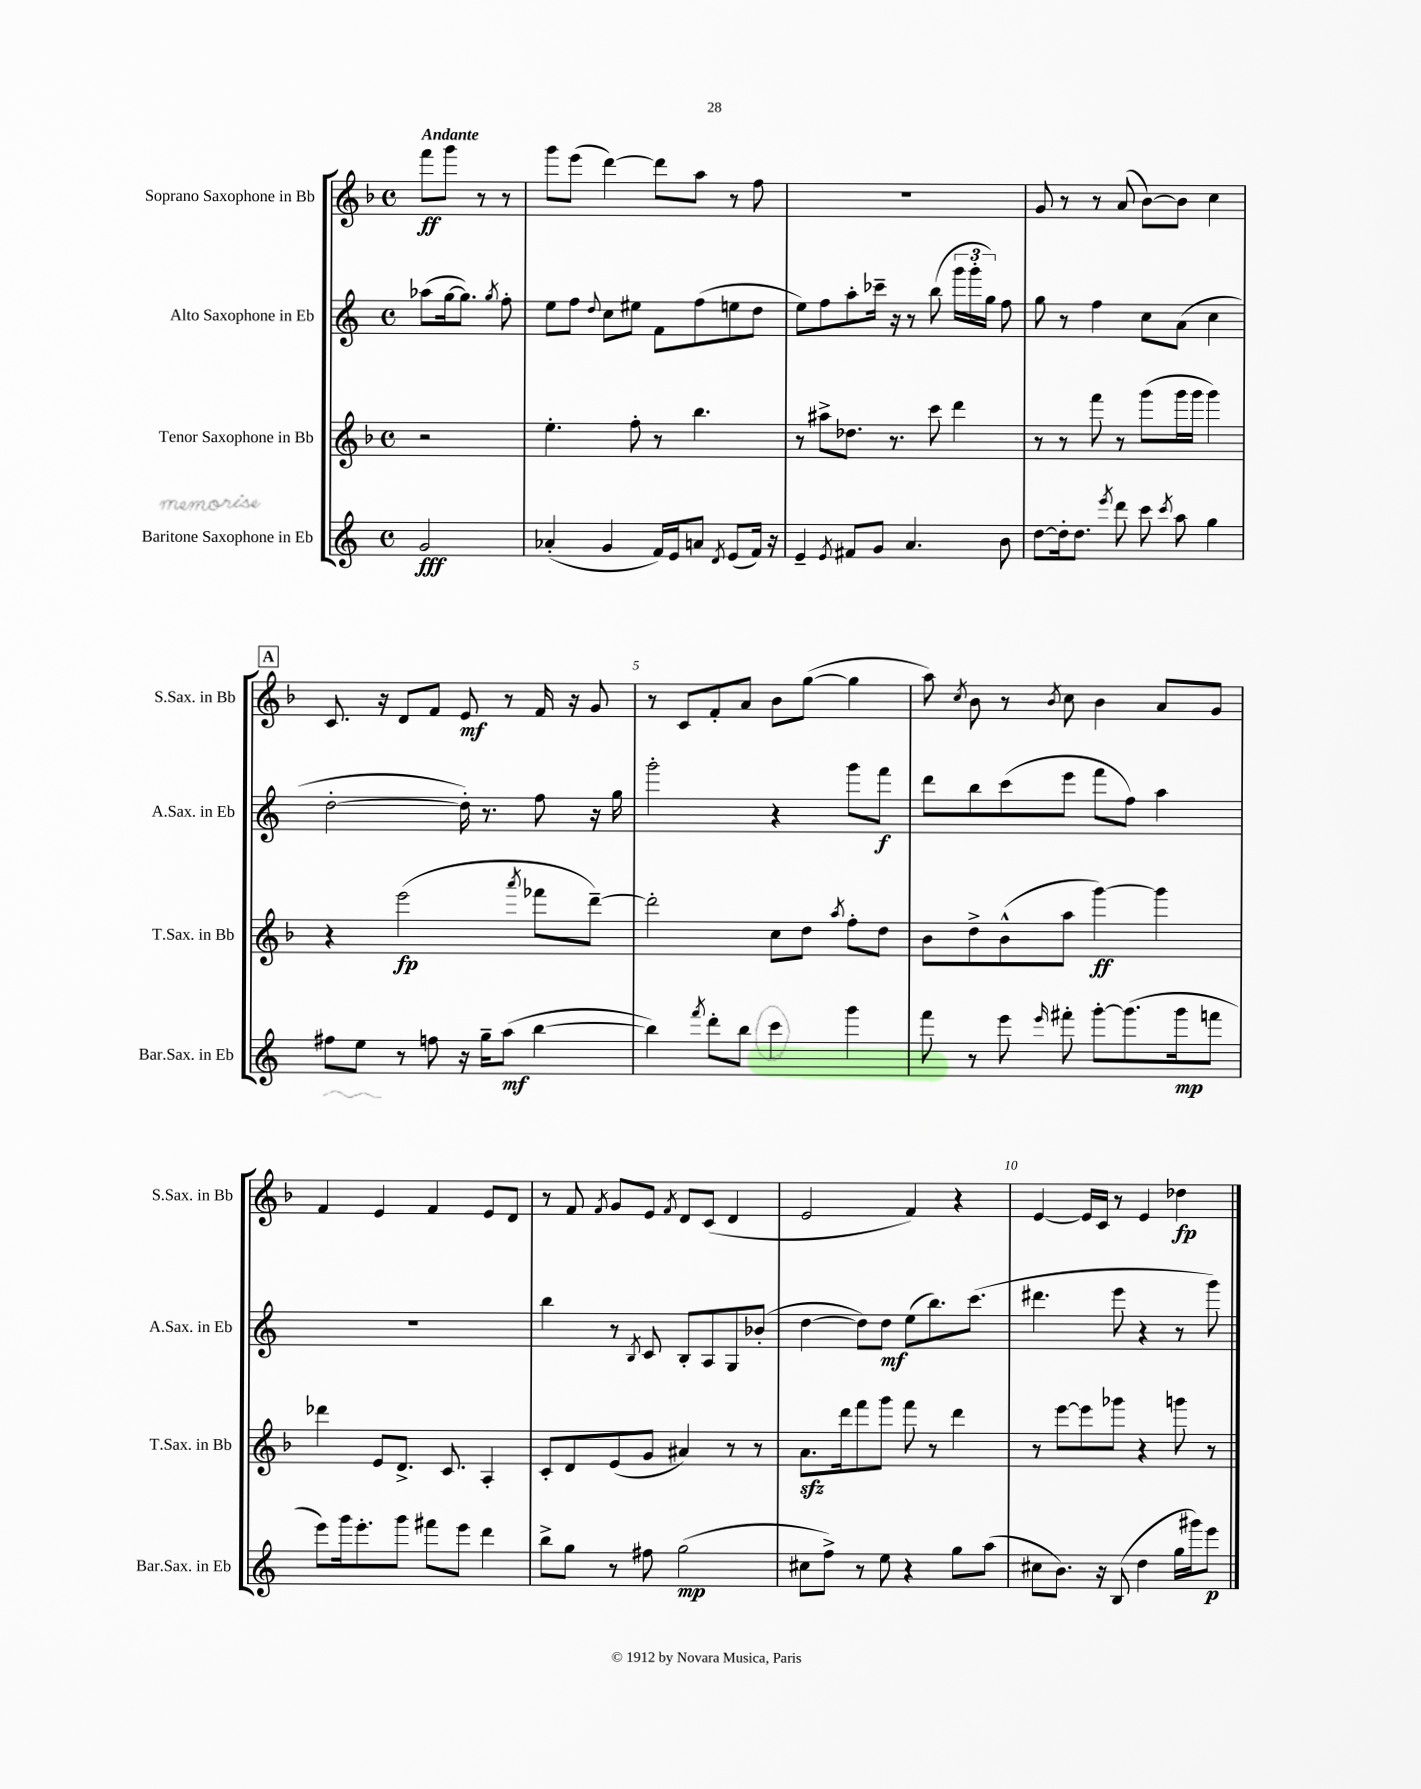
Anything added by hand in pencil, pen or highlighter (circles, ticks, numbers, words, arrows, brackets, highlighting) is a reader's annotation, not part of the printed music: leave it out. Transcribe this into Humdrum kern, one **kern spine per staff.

**kern	**dynam	**kern	**dynam	**kern	**dynam	**kern	**dynam
*part4	*part4	*part3	*part3	*part2	*part2	*part1	*part1
*staff4	*staff4	*staff3	*staff3	*staff2	*staff2	*staff1	*staff1
*I"Baritone Saxophone in Eb	*	*I"Tenor Saxophone in Bb	*	*I"Alto Saxophone in Eb	*	*I"Soprano Saxophone in Bb	*
*I'Bar.Sax. in Eb	*	*I'T.Sax. in Bb	*	*I'A.Sax. in Eb	*	*I'S.Sax. in Bb	*
*clefG2	*	*clefG2	*	*clefG2	*	*clefG2	*
*k[]	*	*k[b-]	*	*k[]	*	*k[b-]	*
*M4/4	*	*M4/4	*	*M4/4	*	*M4/4	*
*met(c)	*	*met(c)	*	*met(c)	*	*met(c)	*
=	=	=	=	=	=	=	=
!	!	!	!	!	!	!LO:TX:a:B:t=Andante	!
2g/	fff	2r	.	(8aa-X\L	.	8fff\L	ff
.	.	.	.	[16gg\k	.	8ggg\J	.
.	.	.	.	8.gg\J])	.	.	.
.	.	.	.	.	.	8r	.
.	.	.	.	8qgg/	.	.	.
.	.	.	.	8ff'\	.	8r	.
=1	=1	=1	=1	=1	=1	=1	=1
(4a-X'/	.	4.ee'\	.	8ee\L	.	8ggg\L	.
.	.	.	.	8ff\J	.	(8eee\J	.
.	.	.	.	8qqdd/	.	.	.
4g/	.	.	.	8cc\L	.	[4ddd\)	.
.	.	8ff'\	.	8ee#X\J	.	.	.
16f/LL)	.	8r	.	8f\L	.	8ddd\L]	.
16e/J	.	.	.	.	.	.	.
8an/J	.	4.bb-\	.	(8ff\	.	8aa\J	.
8qd/	.	.	.	.	.	.	.
(8e/L	.	.	.	8een\	.	8r	.
16f/Jk)	.	.	.	8dd\J	.	8ff\	.
16r	.	.	.	.	.	.	.
=2	=2	=2	=2	=2	=2	=2	=2
4e~/	.	8r	.	8ee\L)	.	1r	.
.	.	8aa#X^\L	.	8ff\	.	.	.
8qe/	.	.	.	.	.	.	.
8f#X/L	.	8.dd-X\J	.	8aa'\	.	.	.
8g/J	.	.	.	16ccc-X~\Jk	.	.	.
.	.	8.r	.	16r	.	.	.
4.a/	.	.	.	8r	.	.	.
.	.	8ccc\	.	(8bb\	.	.	.
.	.	4ddd\	.	24ggg\LL	.	.	.
.	.	.	.	24ggg'\	.	.	.
.	.	.	.	24gg\JJ)	.	.	.
8b\	.	.	.	8ff\	.	.	.
=3	=3	=3	=3	=3	=3	=3	=3
[8dd\L	.	8r	.	8gg\	.	8g/	.
16dd'\k]	.	8r	.	8r	.	8r	.
8.dd\J	.	.	.	.	.	.	.
.	.	8fff\	.	4ff\	.	8r	.
8qeee/	.	.	.	.	.	.	.
8ddd\	.	8r	.	.	.	(8a/	.
8ccc\	.	(8ggg\L	.	8cc\L	.	[8b-\L)	.
8qccc/	.	.	.	.	.	.	.
8aa\	.	16ggg\L	.	(8a\J	.	8b-\J]	.
.	.	16ggg\JJ	.	.	.	.	.
4gg\	.	4ggg\)	.	4cc\	.	4cc\	.
!!LO:LB:g=z
!!LO:REH:place=s1:t=A
=4	=4	=4	=4	=4	=4	=4	=4
8ff#X\L	.	4r	.	[2dd'\	.	8.c/	.
8ee\J	.	.	.	.	.	.	.
.	.	.	.	.	.	16r	.
8r	.	(2eee\	fp	.	.	8d/L	.
8ffn\	.	.	.	.	.	8f/J	.
16r	.	.	.	16dd'\])	.	8e/	mf
16gg~\KL	.	.	.	8.r	.	.	.
(8aa\J	mf	.	.	.	.	8r	.
.	.	8qaaa/	.	.	.	.	.
[4bb\	.	8fff-X\L	.	8ff\	.	16f/	.
.	.	.	.	.	.	16r	.
.	.	[8ddd~\J)	.	16r	.	8g/	.
.	.	.	.	16gg\	.	.	.
=5	=5	=5	=5	=5	=5	=5	=5
4bb\])	.	2ddd'\]	.	2ggg'\	.	8r	.
.	.	.	.	.	.	8c/L	.
8qfff/	.	.	.	.	.	.	.
8ddd'\L	.	.	.	.	.	8f'/	.
8bb\J	.	.	.	.	.	8a/J	.
4ccc\	.	8cc\L	.	4r	.	8b-\L	.
.	.	8dd\J	.	.	.	([8gg\J	.
.	.	8qaa/	.	.	.	.	.
4ggg\	.	8ff'\L	.	8ggg\L	.	4gg\]	.
.	.	8dd\J	.	8fff\J	f	.	.
=6	=6	=6	=6	=6	=6	=6	=6
8fff\	.	8b-\L	.	8ddd\L	.	8aa\)	.
.	.	.	.	.	.	8qcc/	.
8r	.	8dd^\	.	8bb\	.	8b-\	.
8eee\	.	(8b-^^\	.	(8ccc\	.	8r	.
16qqeee/	.	.	.	.	.	8qb-/	.
8fff#X'\	.	8aa\J	.	8eee\J	.	8cc\	.
[8ggg'\L	.	[4ggg\)	ff	8fff\L	.	4b-\	.
(8.ggg\]	.	.	.	8ff\J)	.	.	.
.	.	4ggg\]	.	4aa\	.	8a/L	.
16ggg\k	mp	.	.	.	.	.	.
8fffn\J	.	.	.	.	.	8g/J	.
!!LO:LB:g=z
=7	=7	=7	=7	=7	=7	=7	=7
8eee\L)	.	4ddd-X\	.	1r	.	4f/	.
16ggg\k	.	.	.	.	.	.	.
8.eee'\	.	.	.	.	.	.	.
.	.	8e/L	.	.	.	4e/	.
8ggg\J	.	8.d^/J	.	.	.	.	.
8fff#X\L	.	.	.	.	.	4f/	.
.	.	8.c/	.	.	.	.	.
8eee\J	.	.	.	.	.	.	.
4ddd\	.	4A'/	.	.	.	8e/L	.
.	.	.	.	.	.	8d/J	.
=8	=8	=8	=8	=8	=8	=8	=8
8bb^\L	.	8c'/L	.	4bb\	.	8r	.
8gg\J	.	8d/	.	.	.	8f/	.
.	.	.	.	.	.	8qf/	.
8r	.	(8e/	.	8r	.	8g/L	.
.	.	.	.	8qB/	.	.	.
8ff#X\	.	8g/J	.	8c/	.	8e/J	.
.	.	.	.	.	.	8qf/	.
(2gg\	mp	4a#X/)	.	8B'/L	.	8d/L	.
.	.	.	.	8A/	.	(8c/J	.
.	.	8r	.	8G/	.	4d/	.
.	.	8r	.	(8b-X'/J	.	.	.
=9	=9	=9	=9	=9	=9	=9	=9
8cc#X\L	.	8.azz\L	.	[4dd\	.	2e/	.
8ff^\J)	.	.	.	.	.	.	.
.	.	16ddd\k	.	.	.	.	.
8r	.	8fff\	.	8dd\L])	.	.	.
8ee\	.	8ggg\J	.	8dd\J	mf	.	.
4r	.	8fff\	.	(8ee\L	.	4f/)	.
.	.	8r	.	8.bb\)	.	.	.
8gg\L	.	4ddd\	.	.	.	4r	.
.	.	.	.	(8.ccc\J	.	.	.
(8aa\J	.	.	.	.	.	.	.
=10	=10	=10	=10	=10	=10	=10	=10
8cc#X\L	.	8r	.	4.ddd#X\	.	[4e/	.
8.b\J)	.	[8eee\L	.	.	.	.	.
.	.	8eee\]	.	.	.	16e/LL]	.
16r	.	.	.	.	.	16c/JJ	.
(8B/	.	8ggg-X\J	.	8eee\	.	8r	.
4dd\	.	4r	.	4r	.	4e/	.
16gg\LL	.	8gggn\	.	8r	.	4dd-X\	fp
16ggg#X\J)	.	.	.	.	.	.	.
8eee\J	p	8r	.	8ggg\)	.	.	.
==	==	==	==	==	==	==	==
*-	*-	*-	*-	*-	*-	*-	*-
